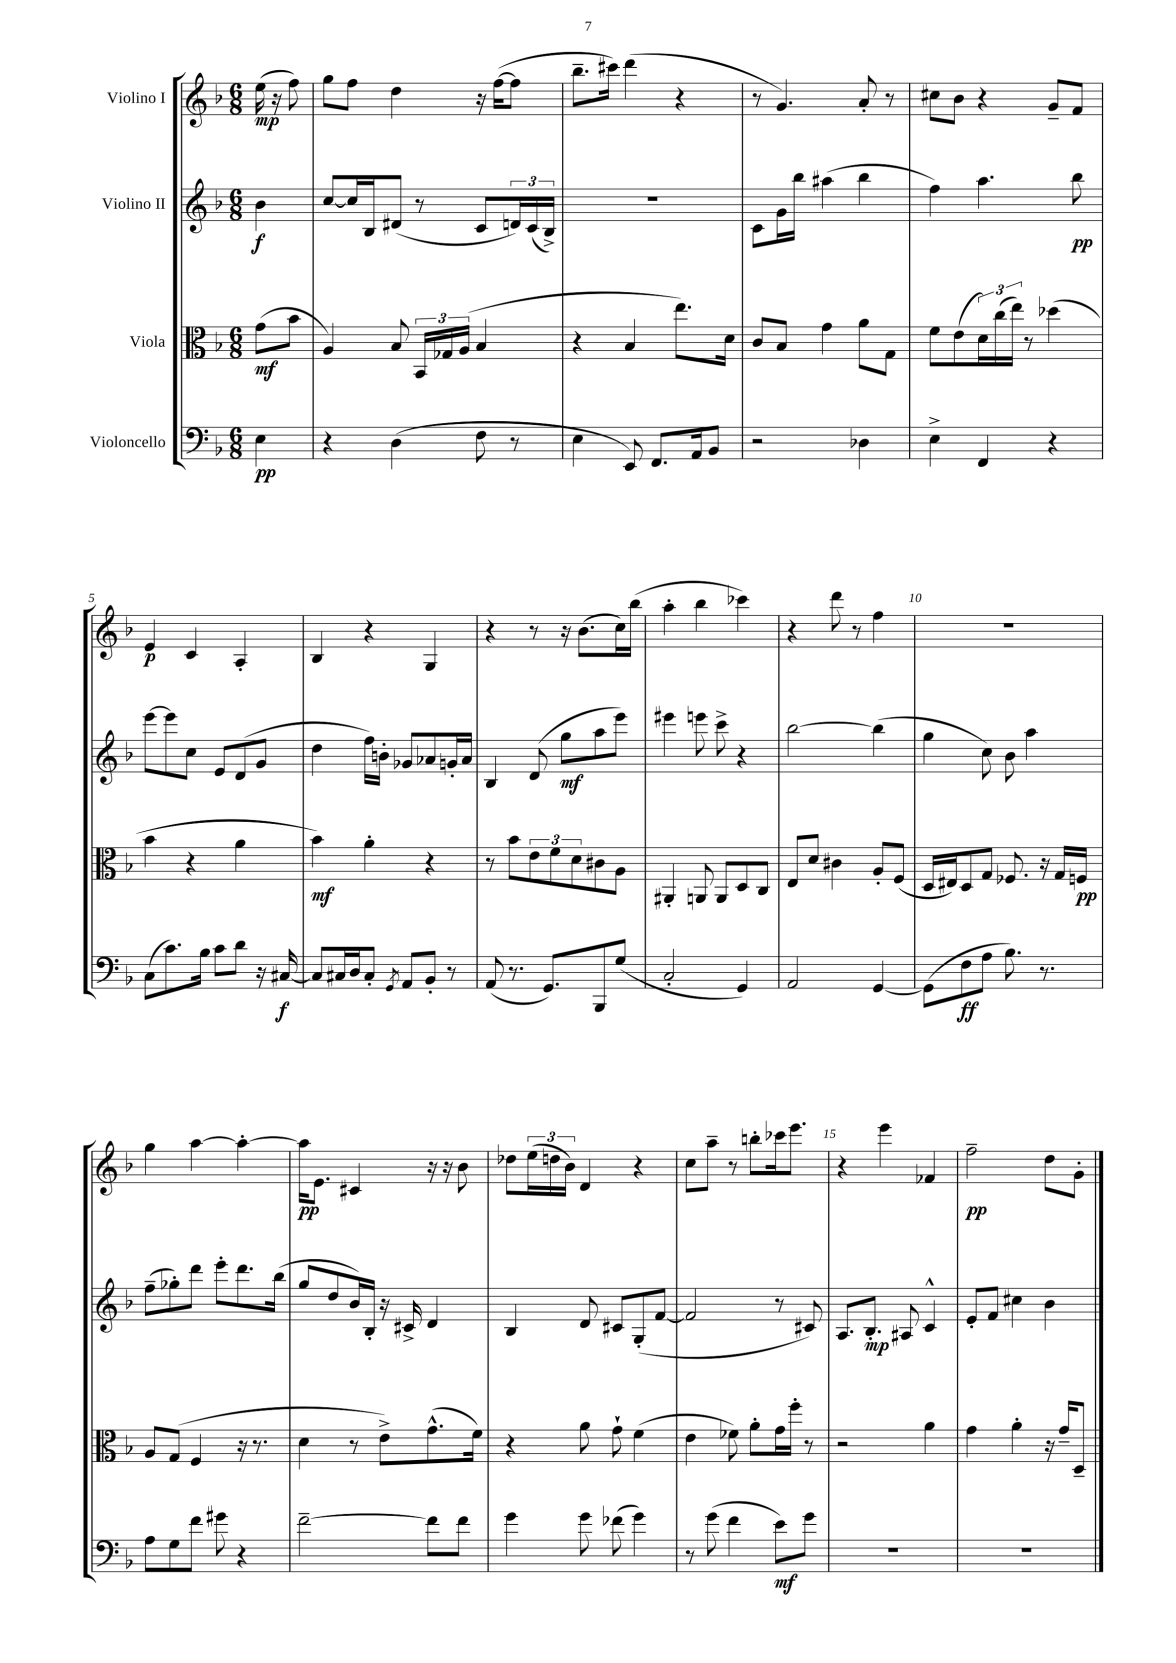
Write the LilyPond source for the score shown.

<<
\new StaffGroup <<
\new Staff = "s0" \with { instrumentName = "Violino I" } {
    \clef treble \key f \major \numericTimeSignature \time 6/8 \partial 4
    e''16\mp( r16 f''8) |
    g''8 f''8 d''4 r16 f''16~( f''8 |
    bes''8.-- cis'''16) d'''4( r4 |
    r8 g'4.) a'8-. r8 |
    cis''8 bes'8 r4 g'8-- f'8 |
    e'4\p c'4 a4-. |
    bes4 r4 g4 |
    r4 r8 r16 bes'8.( c''16) bes''16( |
    a''4-. bes''4 ces'''4) |
    r4 d'''8 r8 f''4 |
    R2. |
    g''4 a''4~ a''4~-. |
    a''16\pp e'8. cis'4 r16 r16 bes'8 |
    des''8 \tuplet 3/2 { e''16( d''16 bes'16) } d'4 r4 |
    c''8 a''8-- r8 b''8-. ces'''16 e'''8. |
    r4 e'''4 fes'4 |
    f''2--\pp d''8 g'8-. \bar "|." |
}
\new Staff = "s1" \with { instrumentName = "Violino II" } {
    \clef treble \key f \major \numericTimeSignature \time 6/8 \partial 4
    bes'4\f |
    c''8~ c''16 bes16 dis'8( r8 c'8 \tuplet 3/2 { d'16) c'16( bes16->) } |
    R2. |
    c'8 g'16 bes''16 ais''4( bes''4 |
    f''4) a''4. bes''8\pp |
    e'''8~ e'''8 c''8 e'8 d'8( g'8 |
    d''4 f''16) b'16-. ges'8 aes'8 g'16-. aes'16 |
    bes4 d'8( g''8\mf a''8 e'''8) |
    eis'''4 e'''8 c'''8-> r4 |
    bes''2~ bes''4( |
    g''4 c''8) bes'8 a''4 |
    f''8--( ges''8-.) d'''8 e'''8-. d'''8. bes''16( |
    g''8 d''8 bes'16) bes16-. r16 cis'16-> d'4 |
    bes4 d'8 cis'8 g8-.( f'8~ |
    f'2 r8 cis'8) |
    a8. bes8.-.\mp ais8 c'4-^ |
    e'8-. f'8 cis''4 bes'4 \bar "|." |
}
\new Staff = "s2" \with { instrumentName = "Viola" } {
    \clef alto \key f \major \numericTimeSignature \time 6/8 \partial 4
    g'8\mf( bes'8 |
    a4) bes8 \tuplet 3/2 { bes,16 ges16 a16( } bes4 |
    r4 bes4 e''8.) d'16 |
    c'8 bes8 g'4 a'8 g8 |
    f'8 e'8( \tuplet 3/2 { d'16) c''16( e''16) } r8 des''4( |
    bes'4 r4 a'4 |
    bes'4\mf) a'4-. r4 |
    r8 bes'8 \tuplet 3/2 { e'8 f'8 d'8 } cis'8 a8 |
    ais,4-. a,8 a,8 d8 c8 |
    e8 d'8 cis'4 a8-. f8( |
    d16 eis16) d8 g8 fes8. r16 g16 f16\pp |
    a8 g8( f4 r16 r8. |
    d'4 r8 e'8->) g'8.-^( f'16) |
    r4 a'8 g'8-! f'4( |
    e'4 fes'8) a'8-. g'16 f''16-. r8 |
    r2 a'4 |
    g'4 a'4-. r16 g'16-- d8-- \bar "|." |
}
\new Staff = "s3" \with { instrumentName = "Violoncello" } {
    \clef bass \key f \major \numericTimeSignature \time 6/8 \partial 4
    e4\pp |
    r4 d4( f8 r8 |
    e4 e,8) f,8. a,16 bes,8 |
    r2 des4 |
    e4-> f,4 r4 |
    c8( c'8.) bes16 c'8 d'8 r16 cis16~\f |
    cis8 cis16 d16 cis8-. \acciaccatura { g,8 } a,8 bes,8-. r8 |
    a,8( r8. g,8.) bes,,8 g8( |
    c2-. g,4) |
    a,2 g,4~ |
    g,8( f8\ff a8 bes8.) r8. |
    a8 g8 f'8 gis'8 r4 |
    f'2~-- f'8 f'8 |
    g'4 g'8 fes'8( g'4) |
    r8 g'8( f'4 e'8\mf) g'8 |
    R2. |
    R2. \bar "|." |
}
>>
>>
\layout { \context { \Score \override BarNumber.break-visibility = ##(#f #t #t) barNumberVisibility = #(every-nth-bar-number-visible 5) } }
